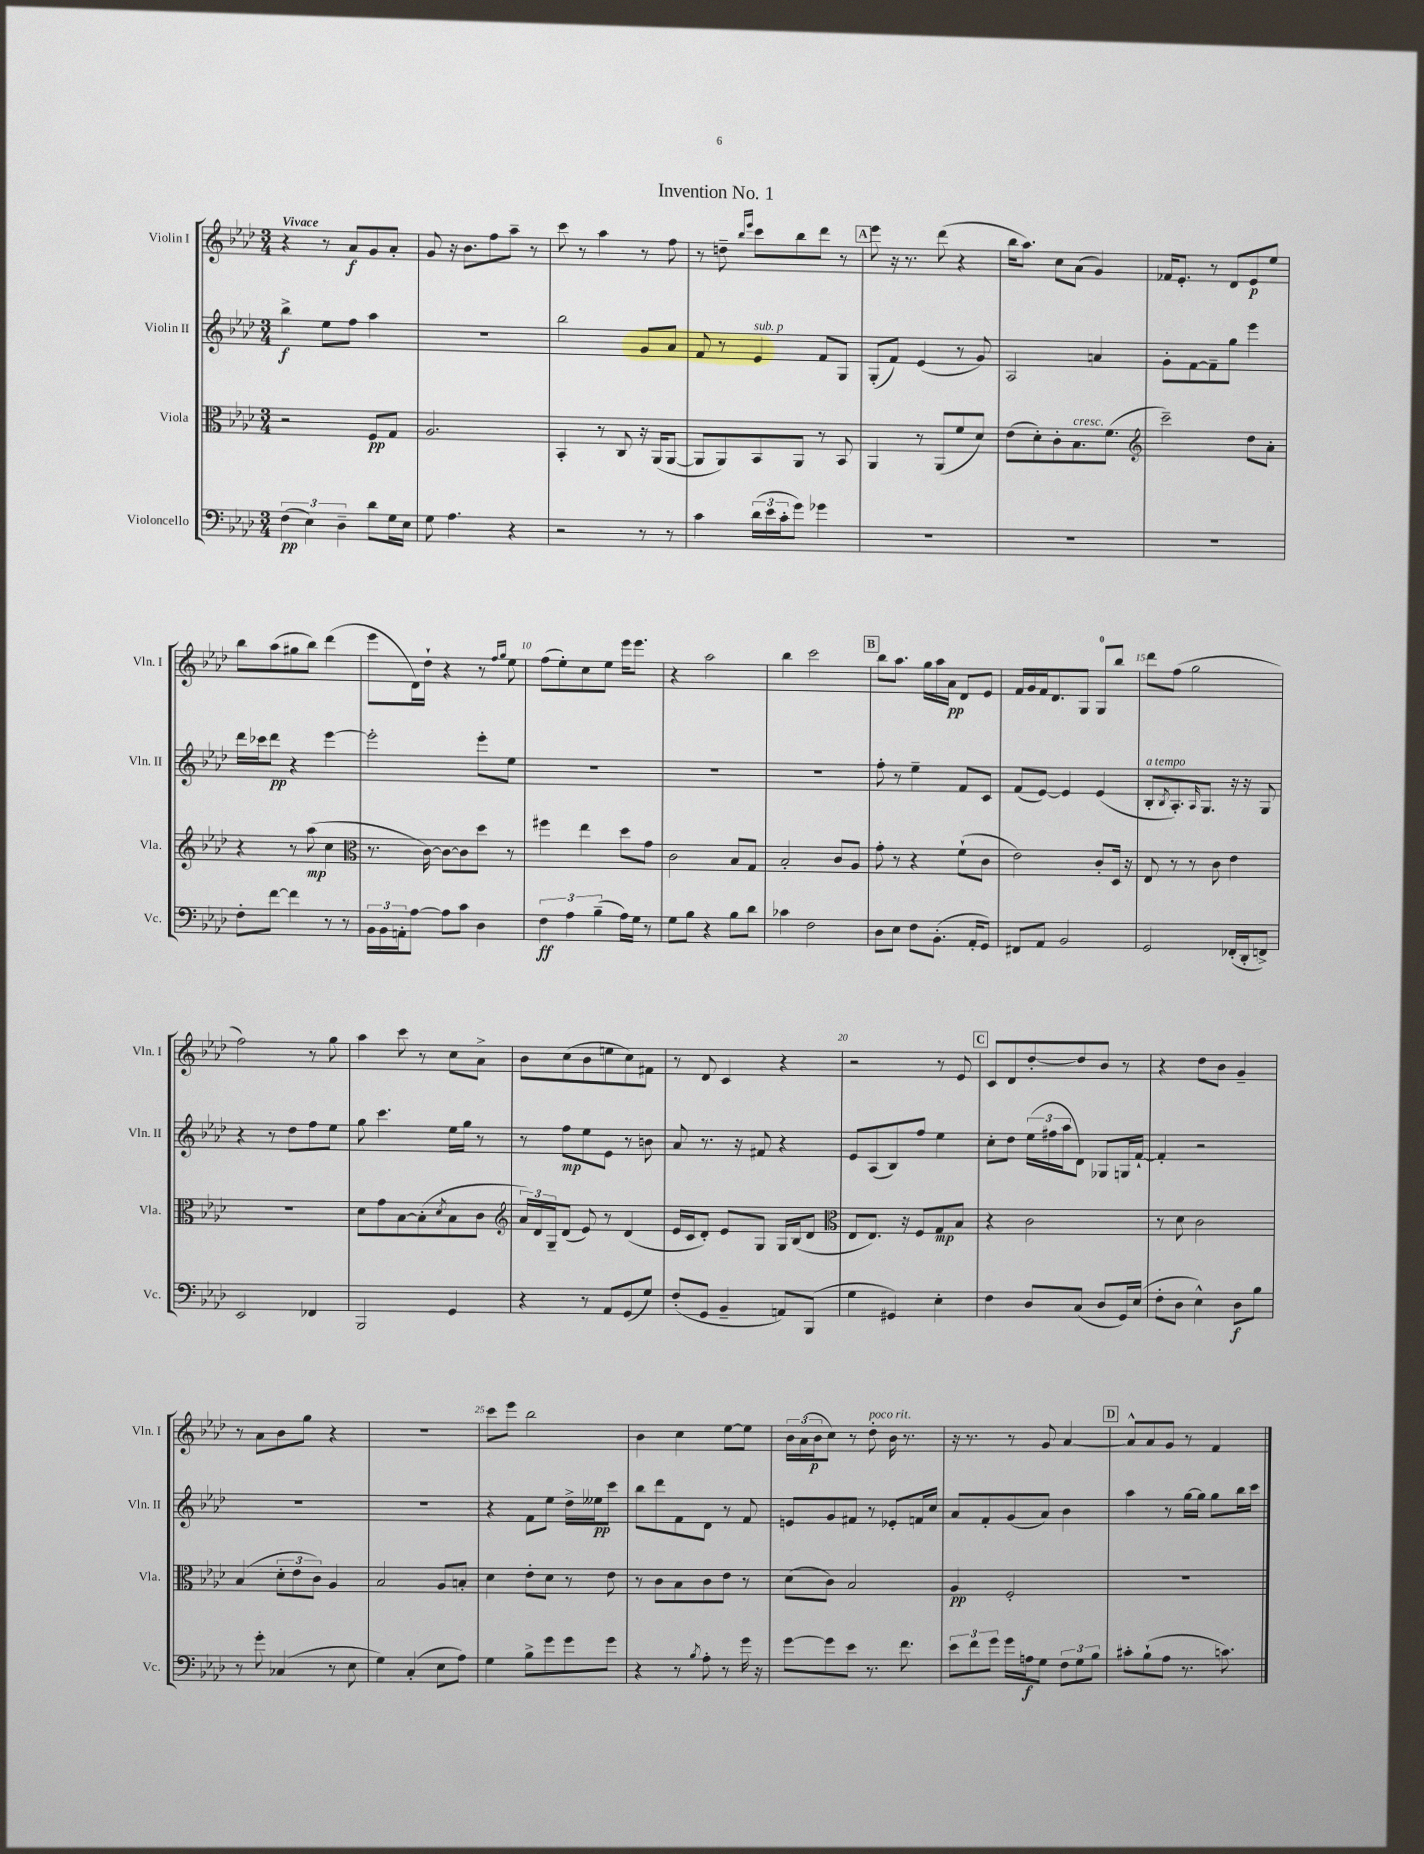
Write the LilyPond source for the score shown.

\header { title = "Invention No. 1" }
<<
\new StaffGroup <<
\new Staff = "s0" \with { instrumentName = "Violin I" shortInstrumentName = "Vln. I" } {
    \clef treble \key aes \major \numericTimeSignature \time 3/4 \tempo "Vivace"
    r4 r8 aes'8\f g'8 aes'8-. |
    g'8 r16 bes'8. f''8 aes''8-- r8 |
    c'''8 r8 aes''4 r8 f''8 |
    r8 d''8-- \grace { bes''16 ees'''16 } c'''8 bes''8 des'''8 r8 |
    \mark \markup { \box "A" } ees'''8 r16 r8. des'''8( r4 |
    bes''16 aes''8.) c''8 aes'8( g'4) |
    fes'16 ees'8.-. r8 des'8 ees'8\p ees''8 |
    bes''8 aes''8( gis''8 bes''8) des'''4( |
    ees'''8 des'16) des''16-! r4 r8 \grace { f''16 g''16 } ees''8 |
    f''8( ees''8-.) c''8 ees''8 ees'''16 ees'''8. |
    r4 aes''2 |
    bes''4 c'''2 |
    \mark \markup { \box "B" } bes''8 aes''8. g''16 aes''16 aes'16\pp des'8 ees'8 |
    f'16 g'16 f'16 des'8. g8 g8-0 bes''8 |
    des'''8 f''8( g''2 |
    f''2) r8 g''8 |
    aes''4 c'''8 r8 c''8 aes'8-> |
    bes'8 c''8( bes'8 e''8 c''8) fis'8 |
    r8 des'8 c'4 r4 |
    r2 r8 ees'8 |
    \mark \markup { \box "C" } c'8 des'8 des''8~-. des''8 bes'8 r8 |
    r4 des''8 bes'8 g'4-- |
    r8 aes'8 bes'8 g''8 r4 |
    R2. |
    c'''8 ees'''8 bes''2 |
    bes'4 c''4 ees''8~ ees''8 |
    \tuplet 3/2 { bes'16 aes'16( bes'16\p } c''8) r8 des''8-.^\markup { \italic "poco rit." } bes'16 r8. |
    r16 r8. r8 g'8 aes'4~ |
    \mark \markup { \box "D" } aes'8-^ aes'8 g'8 r8 f'4 \bar "|." |
}
\new Staff = "s1" \with { instrumentName = "Violin II" shortInstrumentName = "Vln. II" } {
    \clef treble \key aes \major \numericTimeSignature \time 3/4
    bes''4->\f ees''8 f''8 aes''4 |
    R2. |
    bes''2 g'8 aes'8 |
    f'8 r8 ees'4^\markup { \italic "sub. p" } f'8 g8 |
    \mark \markup { \box "A" } g8-.( f'8) ees'4( r8 g'8) |
    aes2 a'4 |
    g'8-. f'8~ f'8-- g''8 ees'''4 |
    des'''16 ces'''16 des'''8\pp r4 ees'''4~ |
    ees'''2-. ees'''8-. ees''8 |
    R2. |
    R2. |
    R2. |
    \mark \markup { \box "B" } f''8-. r8 ees''4-- f'8 c'8 |
    f'8( ees'8~) ees'4 ees'4( |
    bes8-.^\markup { \italic "a tempo" } \acciaccatura { bes8 } aes8.-.) \grace { aes16 } g8. r16 r16 g8 |
    r4 r8 des''8 f''8 ees''8 |
    g''8 c'''4. ees''16 g''16 r8 |
    r8 f''8\mp ees''8 ees'8 r8 b'8 |
    aes'8 r8. r16 fis'8 r4 |
    ees'8 aes8( bes8) f''8 ees''4 |
    \mark \markup { \box "C" } c''8-. des''8 \tuplet 3/2 { ees''16( fis''16 aes''16 } des'8) ges8 g16 f'16~-! |
    f'4-. r2 |
    R2. |
    R2. |
    r4 f'8 ees''8 des''16-> eeses''16\pp c'''8 |
    bes''8 des'''8 f'8 des'8 r8 f'8 |
    e'8 g'8 fis'8 r8 ees'8-. f'16 c''16 |
    aes'8 f'8-. g'8( aes'8) bes'4 |
    \mark \markup { \box "D" } aes''4 r8 g''16~ g''16 g''8 bes''16 c'''16 \bar "|." |
}
\new Staff = "s2" \with { instrumentName = "Viola" shortInstrumentName = "Vla." } {
    \clef alto \key aes \major \numericTimeSignature \time 3/4
    r2 f8\pp g8 |
    aes2. |
    bes,4-. r8 c8 r16 aes,16( aes,8~ |
    aes,8 aes,8) bes,8 aes,8 r8 bes,8 |
    \mark \markup { \box "A" } aes,4 r8 aes,8( f'8 des'8) |
    ees'8( des'8-.) c'8-. bes8.^\markup { \italic "cresc." } f'8.( |
    \clef treble c'''2--) des''8 aes'8-. |
    r4 r8 aes''8\mp( c''4 |
    \clef alto r8. c'16~) c'8~ c'8 des''8 r8 |
    fis''4 ees''4 des''8 g'8 |
    c'2 bes8 g8 |
    bes2-. c'8 aes8 |
    \mark \markup { \box "B" } g'8-. r8 r4 f'8-!( c'8 |
    ees'2) c'8-. des16 r16 |
    ees8 r8 r8 c'8 ees'4 |
    R2. |
    des'8 g'8 bes8~ bes8-.( \acciaccatura { des'8 } bes8 c'8 |
    \clef treble \tuplet 3/2 { aes'16) des'16 g16-- } des'8( ees'8) r8 des'4( |
    ees'16 c'16 des'8-.) ees'8 g8 g16 bes16( des'8 |
    \clef alto ees8 ees8.) r16 f8 g8\mp bes8 |
    \mark \markup { \box "C" } r4 c'2 |
    r8 des'8 c'2 |
    bes4( \tuplet 3/2 { des'8-. ees'8 c'8) } aes4 |
    bes2 aes8 b8-. |
    des'4 ees'8-. des'8 r8 ees'8 |
    r8 c'8 bes8 c'8 ees'8 r8 |
    des'8( c'8) bes2 |
    aes4\pp f2-. |
    \mark \markup { \box "D" } R2. \bar "|." |
}
\new Staff = "s3" \with { instrumentName = "Violoncello" shortInstrumentName = "Vc." } {
    \clef bass \key aes \major \numericTimeSignature \time 3/4
    \tuplet 3/2 { f4\pp( ees4) des4-- } des'8 g16 ees16 |
    g8 aes4. r4 |
    r2 r8 r8 |
    c'4 \tuplet 3/2 { des'16( ees'16 c'16-. } g'8) ges'4 |
    \mark \markup { \box "A" } R2. |
    R2. |
    R2. |
    f8-. f'8~ f'4 r8 r8 |
    \tuplet 3/2 { bes,16 bes,16 a,16-. } aes8~ aes8 c'8 des4 |
    \tuplet 3/2 { f4\ff aes4 bes4--( } aes16) g16 r8 |
    g8 bes8 r4 bes8 des'8 |
    ces'4 f2 |
    \mark \markup { \box "B" } des8 ees8 f8 bes,8.-.( aes,16-. g,8) |
    fis,8 aes,8 bes,2 |
    g,2 fes,16-.( des,16-. f,8->) |
    ees,2 fes,4 |
    bes,,2 g,4 |
    r4 r8 aes,8 g,8( g8) |
    f8-.( g,8 bes,4-- a,8) bes,,8( |
    g4 gis,4) ees4-. |
    \mark \markup { \box "C" } f4 des8 c8( des8 g,16) ees16( |
    f8-. des8 ees4-^) des8\f bes8 |
    r8 g'8-. ces4( r8 ees8 |
    g4) c4-.( ees8 aes8) |
    g4 bes8-> g'8 g'8 g'8 |
    r4 r8 \acciaccatura { bes8 } aes8-. r8 g'16 r16 |
    g'8~ g'8 ees'8 r8. f'8. |
    \tuplet 3/2 { ees'8 f'8 g'8 } g'16 a16\f g8 \tuplet 3/2 { f8 g8 bes8 } |
    \mark \markup { \box "D" } cis'8-. bes8-!( aes8 r8. c'8.) \bar "|." |
}
>>
>>
\layout { \context { \Score \override BarNumber.break-visibility = ##(#f #t #t) barNumberVisibility = #(every-nth-bar-number-visible 5) } }
